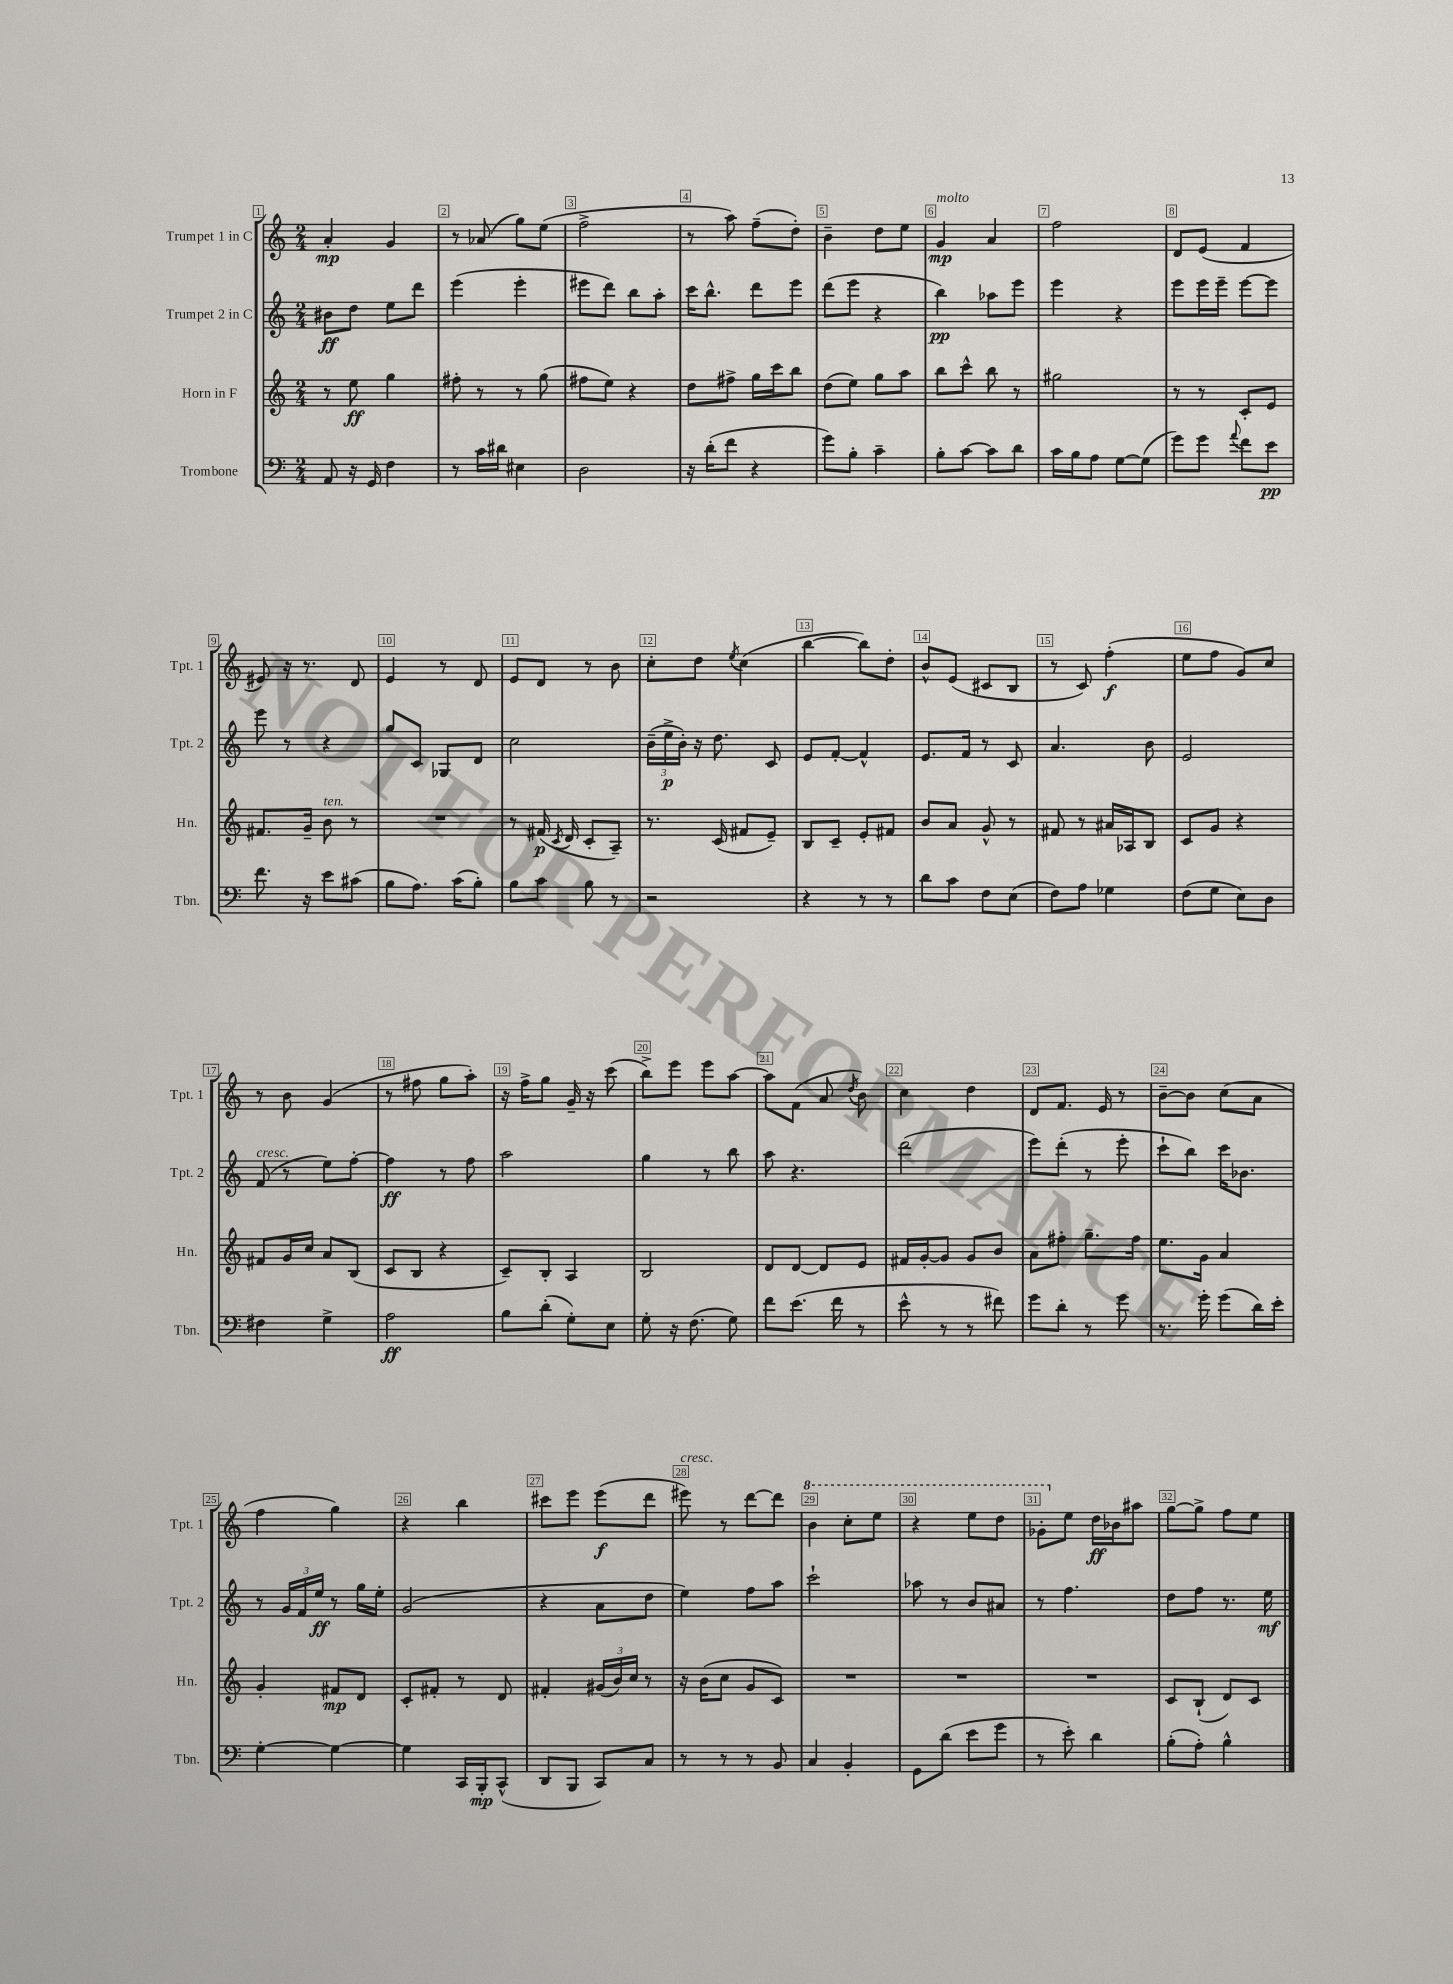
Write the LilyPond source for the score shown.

<<
\new StaffGroup <<
\new Staff = "s0" \with { instrumentName = "Trumpet 1 in C" shortInstrumentName = "Tpt. 1" } {
    \clef treble \key c \major \numericTimeSignature \time 2/4
    \autoBeamOff a'4-.\mp g'4 |
    r8 aes'8( g''8[) e''8]( |
    f''2-> |
    r8 a''8) f''8[--( d''8]-.) |
    b'4-- d''8[ e''8] |
    g'4\mp^\markup { \italic "molto" } a'4 |
    f''2 |
    d'8[ e'8]( f'4 |
    eis'8) r16 r8. d'8 |
    e'4 r8 d'8 |
    e'8[ d'8] r8 b'8 |
    c''8[-. d''8] \acciaccatura { e''8 } c''4( |
    b''4~ b''8[) d''8]-. |
    b'8[-^ e'8]( cis'8[ b8] |
    r8 c'8) f''4-.\f( |
    e''8[ f''8] g'8[) c''8] |
    r8 b'8 g'4( |
    r8 fis''8 g''8[ a''8]-.) |
    r16 f''16[-> g''8] g'16-- r16 c'''8( |
    b''8[->) e'''8] e'''8[ a''8]~ |
    a''8[ f'8]( a'8 \acciaccatura { d''8 } b'8) |
    c''4 d''4 |
    d'8[ f'8.] e'16 r8 |
    b'8[~-- b'8] c''8[( a'8] |
    f''4 g''4) |
    r4 b''4 |
    cis'''8[ e'''8] e'''8[\f( d'''8] |
    eis'''8^\markup { \italic "cresc." }) r8 d'''8[~ d'''8] |
    \ottava #1 b''4 c'''8[-. e'''8] |
    r4 e'''8[ d'''8] |
    ges''8[-. \ottava #0 e''8] d''16[\ff bes'16 ais''8] |
    g''8[~ g''8]-> f''8[ e''8] \bar "|." |
}
\new Staff = "s1" \with { instrumentName = "Trumpet 2 in C" shortInstrumentName = "Tpt. 2" } {
    \clef treble \key c \major \numericTimeSignature \time 2/4
    \autoBeamOff bis'8[\ff d''8] e''8[ d'''8] |
    e'''4( e'''4-. |
    eis'''8[ d'''8]) b''8[ a''8]-. |
    c'''16[ b''8.]-^ d'''8[ e'''8] |
    d'''8[( e'''8] r4 |
    b''4\pp) aes''8[ e'''8] |
    e'''4 r4 |
    e'''8[ e'''16 e'''16]-- e'''8[~ e'''8] |
    e'''8 r8 r4 |
    g''8[ c'8] ges8[ d'8] |
    c''2 |
    \tuplet 3/2 { b'16[--( e''16->\p b'16]-.) } r16 d''8. c'8 |
    e'8[ f'8]~-. f'4-^ |
    e'8.[ f'16] r8 c'8 |
    a'4. b'8 |
    e'2 |
    f'8^\markup { \italic "cresc." }( r8 e''8[) f''8]~-. |
    f''4\ff r8 f''8 |
    a''2 |
    g''4 r8 b''8 |
    a''8 r4. |
    d'''2( |
    e'''8[) d'''8]-.( r8 e'''8-. |
    c'''8[-! b''8]) c'''16[ bes'8.] |
    r8 \tuplet 3/2 { g'16[ f'16 e''16]\ff } r8 g''16[ e''16]-. |
    g'2( |
    r4 a'8[ d''8] |
    e''4) f''8[ a''8] |
    c'''2-! |
    aes''8 r8 b'8[ ais'8] |
    r8 f''4. |
    d''8[ f''8] r8. e''16\mf \bar "|." |
}
\new Staff = "s2" \with { instrumentName = "Horn in F" shortInstrumentName = "Hn." } {
    \clef treble \key c \major \numericTimeSignature \time 2/4
    \autoBeamOff r8 e''8\ff g''4 |
    fis''8-. r8 r8 g''8( |
    fis''8[ e''8]) r4 |
    d''8[ fis''8]-> g''16[ c'''16 b''8] |
    d''8[( e''8]) g''8[ a''8] |
    b''8[ c'''8]-^ b''8 r8 |
    gis''2 |
    r8 r8 c'8[-. e'8] |
    fis'8.[ g'16]-- b'8^\markup { \italic "ten." } r8 |
    R2 |
    r8 fis'16\p( \acciaccatura { c'8 } d'16 c'8[-. a8]--) |
    r8. c'16( fis'8[ e'8]--) |
    b8[ c'8]-- e'8[-. fis'8] |
    b'8[ a'8] g'8-^ r8 |
    fis'8 r8 ais'16[ aes16 b8] |
    c'8[ g'8] r4 |
    fis'8[ g'16 c''16] a'8[ b8]( |
    c'8[ b8] r4 |
    c'8[--) b8]-. a4 |
    b2 |
    d'8[ d'8]~ d'8[ e'8] |
    fis'16[ g'16~-. g'8] g'8[ b'8] |
    a'8[ fis''8]-. g''8.[-- fis''16] |
    e''8.[ g'16] a'4 |
    g'4-. fis'8[\mp d'8] |
    c'8[-. fis'8]-. r8 d'8 |
    fis'4-. \tuplet 3/2 { gis'16[( b'16) c''16] } r8 |
    r16 b'16[( c''8] g'8[ c'8]) |
    R2 |
    R2 |
    R2 |
    c'8[ b8]-!( d'8[) c'8] \bar "|." |
}
\new Staff = "s3" \with { instrumentName = "Trombone" shortInstrumentName = "Tbn." } {
    \clef bass \key c \major \numericTimeSignature \time 2/4
    \autoBeamOff a,8 r16 g,16 f4 |
    r8 c'16[ dis'16] eis4 |
    d2 |
    r16 d'16[-.( f'8] r4 |
    g'8[) b8]-. c'4-- |
    b8[-. c'8]~ c'8[ d'8] |
    c'16[ b16 a8] g8[~ g8]( |
    g'8[) g'8] \appoggiatura { a'8 } f'8[ e'8]\pp |
    f'8. r16 e'8[ cis'8]( |
    b8[ a8.]) c'16[( b8]-.) |
    b8[ c'8] b8 r8 |
    r2 |
    r4 r8 r8 |
    d'8[ c'8] f8[ e8]( |
    f8[) a8] ges4 |
    f8[( g8] e8[) d8] |
    fis4 g4-> |
    a2\ff |
    b8[ d'8]-.( g8[-.) e8] |
    g8-. r16 f8.( g8) |
    f'8[ e'8.]( f'16 r8 |
    e'8-^ r8 r8 fis'8) |
    g'8[ d'8]-. r8 g'8 |
    r8. g'16-. g'8[( d'16) e'16]-. |
    g4~-. g4~ |
    g4 c,16[ b,,16-.\mp c,8]-^( |
    d,8[ b,,8] c,8[) c8] |
    r8 r8 r8 b,8 |
    c4 b,4-. |
    g,8[ d'8]( e'8[ g'8] |
    r8 e'8-.) d'4 |
    b8[-.( a8]-.) b4-^ \bar "|." |
}
>>
>>
\layout { \context { \Score \override BarNumber.break-visibility = ##(#f #t #t) barNumberVisibility = #all-bar-numbers-visible \override BarNumber.stencil = #(make-stencil-boxer 0.1 0.3 ly:text-interface::print) } }
